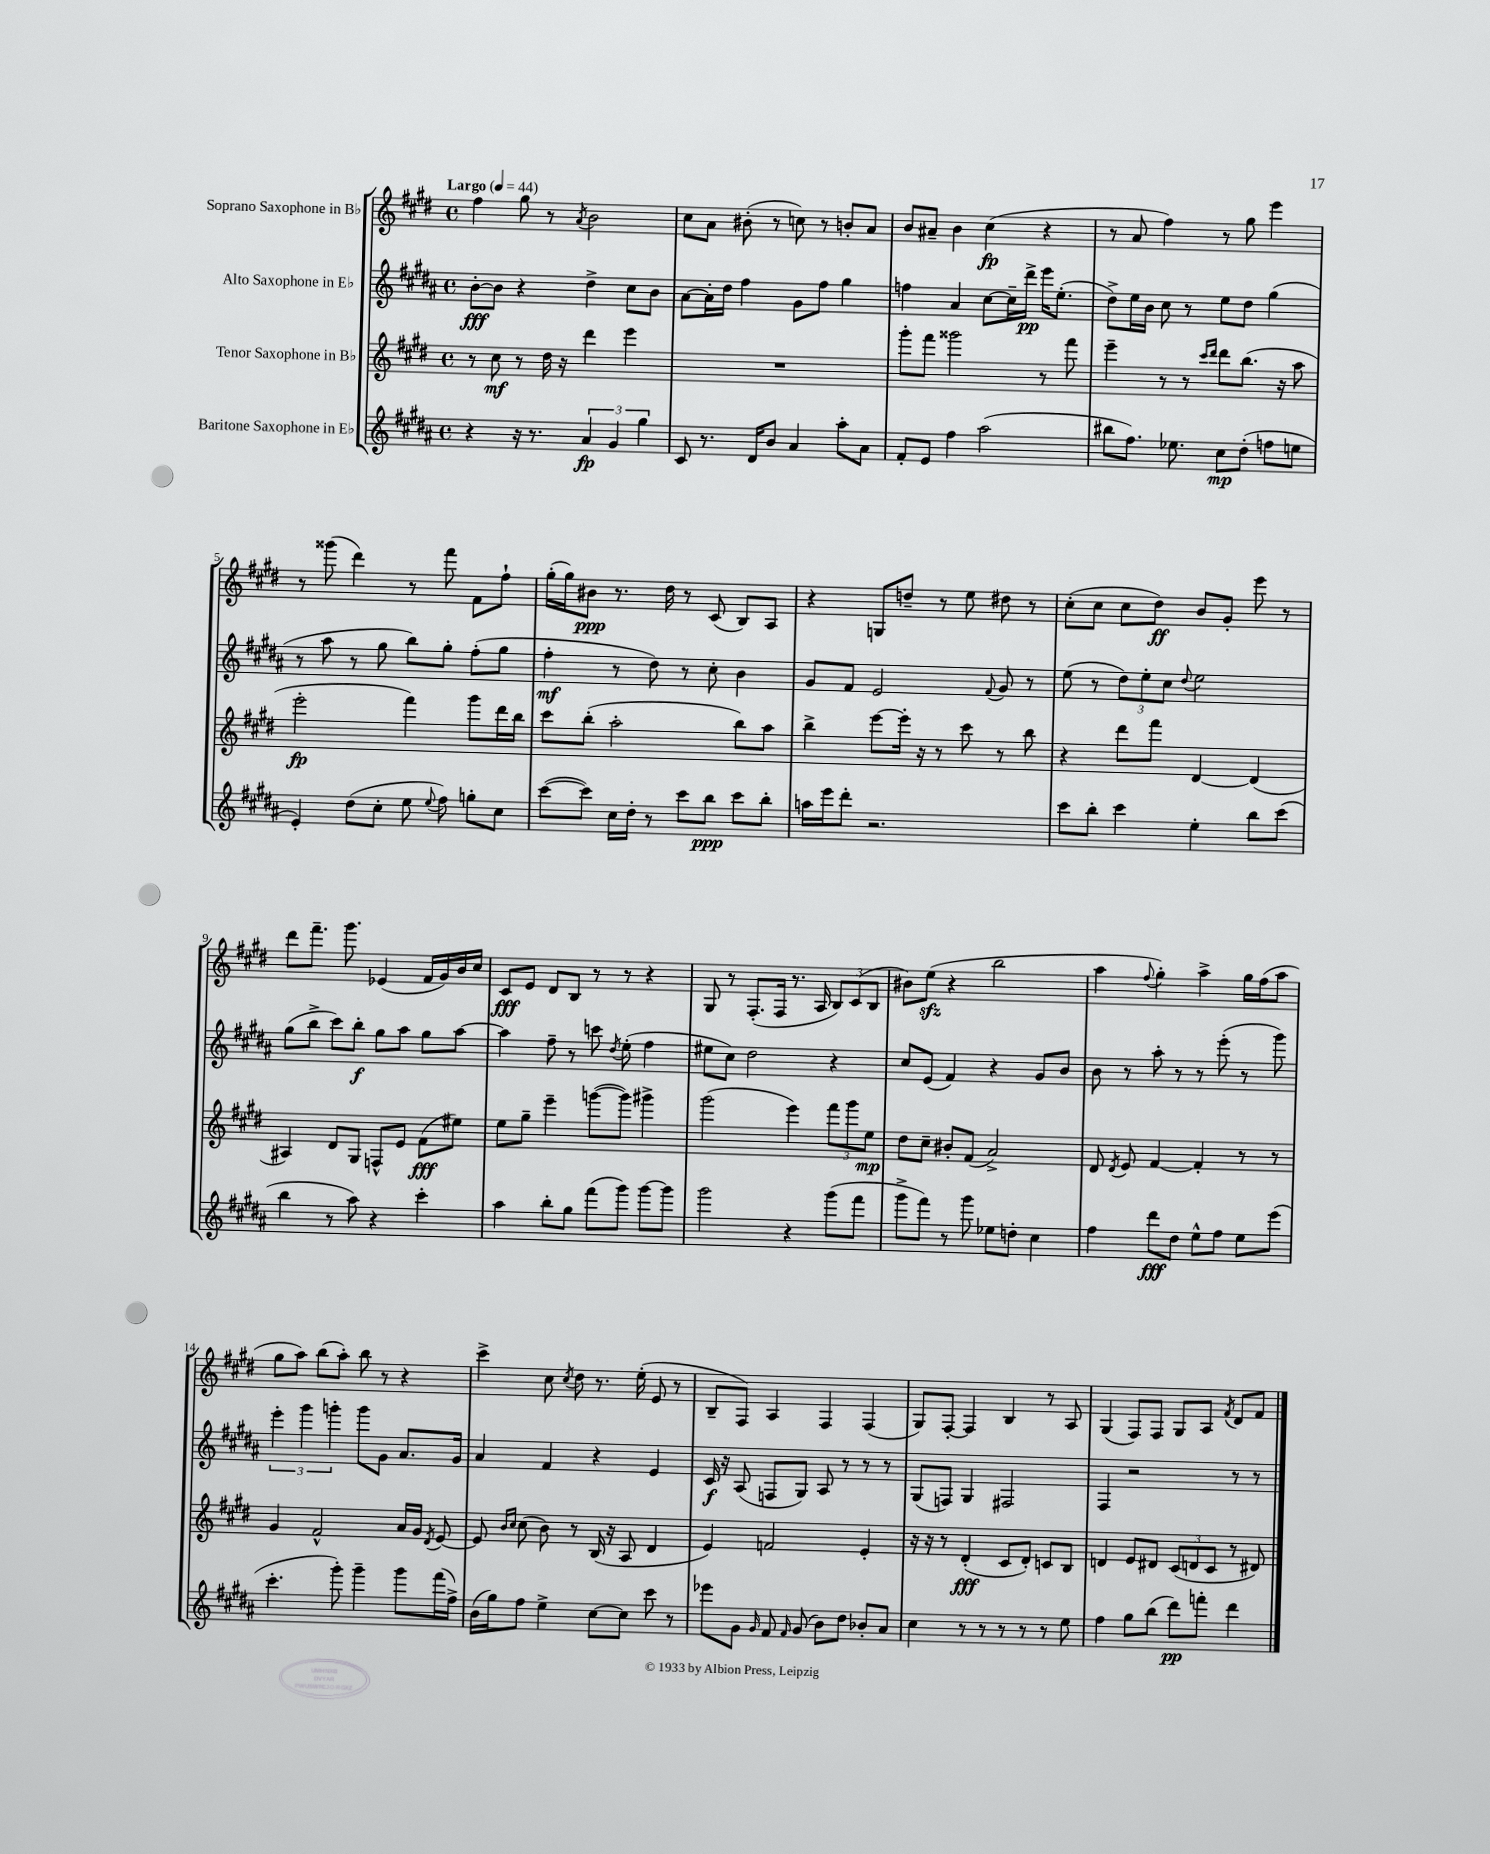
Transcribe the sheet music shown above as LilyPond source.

<<
\new StaffGroup <<
\new Staff = "s0" \with { instrumentName = "Soprano Saxophone in Bb" } {
    \clef treble \key e \major \defaultTimeSignature \time 4/4 \tempo "Largo" 4 = 44
    \autoBeamOff fis''4 gis''8 r8 \acciaccatura { a'8 } b'2 |
    cis''8[ a'8] bis'8-.( r8 c''8) r8 b'8[-. a'8] |
    b'8[ ais'8]-- b'4 cis''4\fp( r4 |
    r8 a'8 fis''4) r8 gis''8 e'''4 |
    r8 gisis'''8( dis'''4) r8 fis'''8 fis'8[ fis''8]-! |
    gis''16[-.( gis''16) bis'8]\ppp r8. dis''16 r8 cis'8( b8[) a8] |
    r4 g8[ d''8]-- r8 e''8 dis''8 r8 |
    cis''8[-.( cis''8] cis''8[ dis''8]\ff) b'8[ gis'8]-. e'''8 r8 |
    dis'''8[ fis'''8.]-- gis'''8. ees'4( fis'16[ gis'16) b'16 cis''16] |
    cis'8[\fff e'8] dis'8[ b8] r8 r8 r4 |
    gis8 r8 fis8.[-.( fis16] r8. a16 \tuplet 3/2 { b8[) cis'8( b8] } |
    bis'8[) e''8]\sfz( r4 b''2 |
    a''4 \appoggiatura { fis''8 } gis''4-.) a''4-> gis''16[ fis''16( a''8] |
    gis''8[ a''8]) b''8[( a''8]-.) b''8 r8 r4 |
    cis'''4-> cis''8 \acciaccatura { cis''8 } dis''8 r8. e''16-.( e'8 r8 |
    b8[-- fis8]) a4 fis4 fis4( |
    gis8[) fis8]~-. fis4 b4 r8 a8 |
    gis4( fis8[) fis8] gis8[ a8] \acciaccatura { fis'8 } dis'8[ fis'8] \bar "|." |
}
\new Staff = "s1" \with { instrumentName = "Alto Saxophone in Eb" } {
    \clef treble \key b \major \defaultTimeSignature \time 4/4
    \autoBeamOff b'8[~-.\fff b'8] r4 dis''4-> cis''8[ b'8] |
    ais'8[~ ais'16-. dis''16] fis''4 gis'8[ fis''8] gis''4 |
    f''4 ais'4 cis''8[~ cis''16-- dis'''16]->\pp e'''16[ e''8.]-.( |
    dis''8[->) e''16 b'16] cis''8 r8 e''8[ dis''8] gis''4( |
    r8 ais''8 r8 gis''8 b''8[) gis''8]-. fis''8[-.( gis''8] |
    fis''4-.\mf r8 dis''8) r8 cis''8-. b'4 |
    gis'8[ fis'8] e'2 \appoggiatura { fis'8 } gis'8 r8 |
    e''8( r8 \tuplet 3/2 { dis''8[) e''8-. cis''8] } \appoggiatura { dis''8 } e''2 |
    gis''8[( b''8]-> cis'''8[) b''8]-.\f gis''8[ ais''8] gis''8[ ais''8]~ |
    ais''4 fis''8-- r8 c'''8 \acciaccatura { dis''8 } e''8-.( fis''4 |
    eis''8[ cis''8]) dis''2 r4 |
    cis''8[ e'8]( fis'4) r4 gis'8[ b'8] |
    b'8 r8 ais''8-. r8 r8 e'''8-.( r8 gis'''8) |
    \tuplet 3/2 { e'''4-. gis'''4 g'''4-. } g'''8[ gis'8] ais'8.[ gis'16] |
    ais'4 fis'4 r4 e'4 |
    cis'16\f r16 ais8( f8[ gis8]) ais8 r8 r8 r8 |
    gis8[( f8]) gis4 fis2 |
    fis4 r2 r8 r8 \bar "|." |
}
\new Staff = "s2" \with { instrumentName = "Tenor Saxophone in Bb" } {
    \clef treble \key e \major \defaultTimeSignature \time 4/4
    \autoBeamOff r8 cis''8\mf r8 dis''16 r16 dis'''4 e'''4 |
    R1 |
    gis'''8[-. fis'''8] gisis'''2 r8 fis'''8 |
    e'''4-- r8 r8 \grace { cis'''16[ dis'''16] } dis'''8[ b''8.]( r16 a''8 |
    e'''2-.\fp fis'''4) gis'''8[ dis'''16 b''16] |
    cis'''8[ b''8]-.( a''2-. b''8[) a''8] |
    b''4-> e'''8[~ e'''16]-. r16 r8 cis'''8 r8 b''8 |
    r4 dis'''8[ fis'''8] dis'4~ dis'4( |
    ais4) dis'8[ gis8] f8[-^ e'8] fis'8[\fff( eis''8]) |
    e''8[ gis''8]-- e'''4-- g'''8[~( g'''8]) gis'''4-> |
    gis'''2( e'''4) \tuplet 3/2 { fis'''8[ gis'''8 e''8]\mp } |
    dis''8[ cis''8]-- bis'8[-. fis'8]( a'2->) |
    dis'8 \acciaccatura { dis'8 } e'8 fis'4~ fis'4-. r8 r8 |
    gis'4 fis'2-^ a'16[ gis'16] \acciaccatura { dis'8 } e'8~ |
    e'8 \grace { b'16[ cis''16] } cis''8( b'8) r8 b16( r16 a8 dis'4 |
    e'4) f'2 e'4-. |
    r16 r16 r8 dis'4-.\fff( cis'8[ dis'8]-.) c'8[ b8] |
    d'4 e'8[ dis'8] \tuplet 3/2 { cis'8[( d'8 cis'8] } r8 dis'8) \bar "|." |
}
\new Staff = "s3" \with { instrumentName = "Baritone Saxophone in Eb" } {
    \clef treble \key b \major \defaultTimeSignature \time 4/4
    \autoBeamOff r4 r16 r8. \tuplet 3/2 { ais'4\fp gis'4 gis''4 } |
    cis'8 r8. dis'16[ b'8] ais'4 ais''8[-. ais'8] |
    fis'8[-. e'8] fis''4 ais''2( |
    bis''8[ fis''8.]) ees''8. cis''8[\mp dis''8]-.( f''8[ e''8] |
    e'4-.) dis''8[( cis''8]-. e''8 \appoggiatura { e''8 } fis''8) g''8[-. cis''8] |
    cis'''8[~( cis'''8]) cis''16[ dis''16]-. r8 cis'''8[ b''8]\ppp cis'''8[ b''8]-. |
    a''16[ e'''16 dis'''8]-. r2. |
    cis'''8[ b''8]-. cis'''4 e''4-. b''8[ cis'''8]( |
    b''4 r8 ais''8) r4 cis'''4-. |
    ais''4 b''8[-. gis''8] fis'''8[( gis'''8]) gis'''8[~ gis'''8] |
    gis'''2 r4 gis'''8[( fis'''8] |
    gis'''8[-> fis'''8]) r8 gis'''8 ees''8[ d''8]-. cis''4 |
    fis''4 dis'''8[\fff dis''8] e''8[-^ fis''8] e''8[ e'''8]( |
    cis'''4.-. gis'''8-.) gis'''4-- gis'''8[ fis'''16( fis''16]->) |
    b'16[( gis''16) fis''8] e''4-> cis''8[~ cis''8] cis'''8 r8 |
    ees'''8[ gis'8] \grace { gis'16 } fis'8 \grace { fis'16 } gis'8( b'8[) dis''8] bes'8[-. ais'8] |
    cis''4 r8 r8 r8 r8 r8 e''8 |
    fis''4 gis''8[ b''8]( dis'''8[\pp) f'''8]-. dis'''4 \bar "|." |
}
>>
>>
